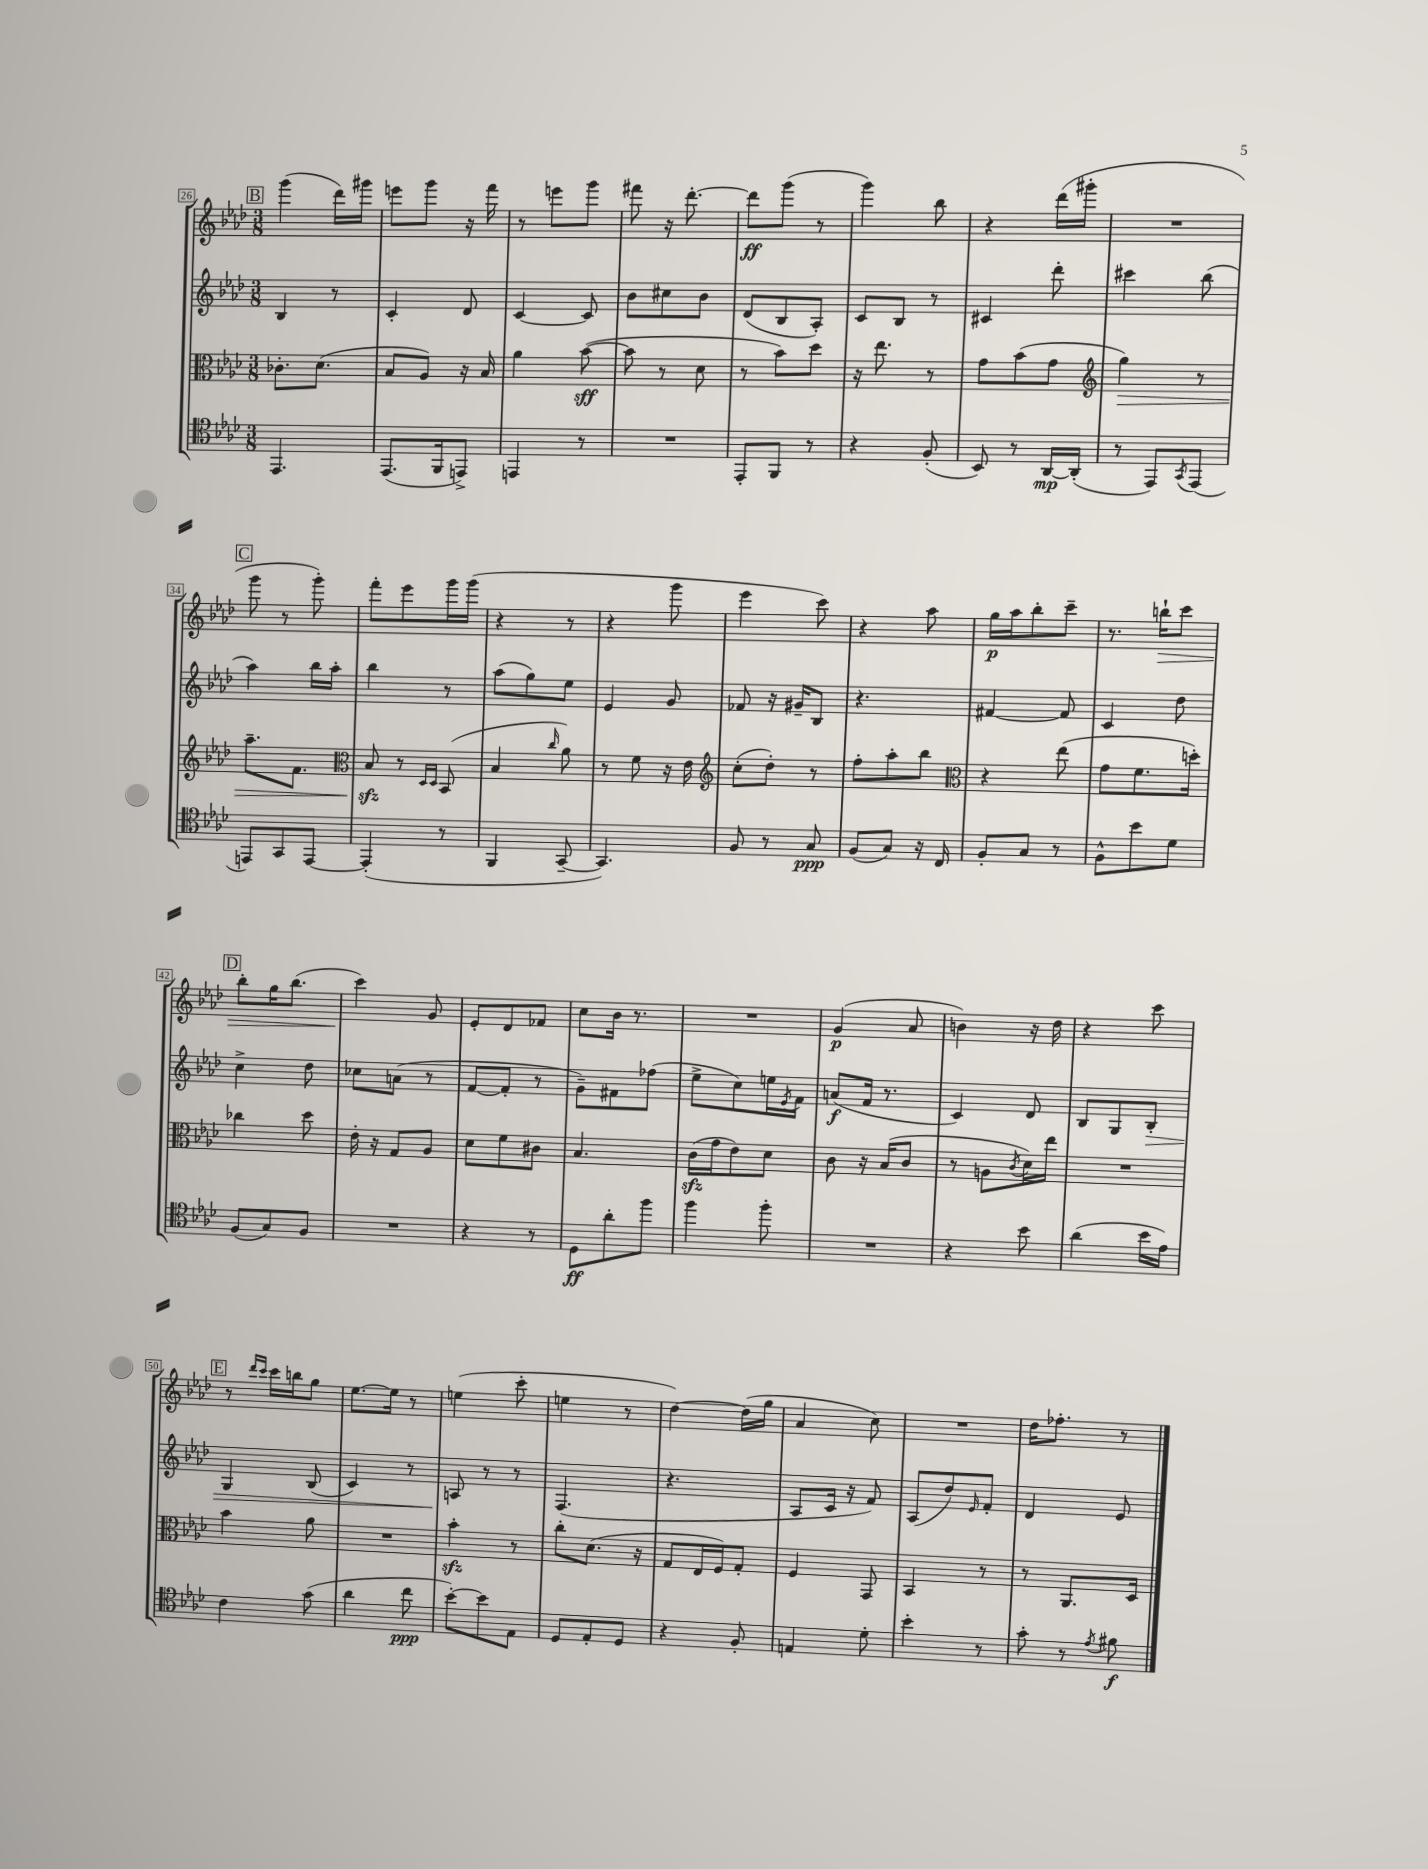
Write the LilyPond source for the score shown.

<<
\new StaffGroup <<
\new Staff = "s0" {
    \clef treble \key aes \major \numericTimeSignature \time 3/8
    \mark \markup { \box "B" } g'''4( des'''16) gis'''16 |
    e'''8 g'''8 r16 f'''16 |
    r8 e'''8 g'''8 |
    fis'''8 r16 des'''8.~-. |
    des'''8\ff g'''8( r8 |
    g'''4) bes''8 |
    r4 des'''16( gis'''16-. |
    R4. |
    \mark \markup { \box "C" } g'''8 r8 g'''8-.) |
    f'''8-. ees'''8 g'''16 g'''16( |
    r4 r8 |
    r4 g'''8 |
    ees'''4 c'''8) |
    r4 aes''8 |
    g''16\p aes''16 bes''8-. c'''8-- |
    r8. b''16-!\> c'''8 |
    \mark \markup { \box "D" } bes''8-. g''16 bes''8.( |
    c'''4\!) g'8 |
    ees'8-. des'8 fes'8 |
    c''8 bes'16 r8. |
    R4. |
    g'4\p( aes'8 |
    b'4) r16 des''16 |
    r4 c'''8 |
    \mark \markup { \box "E" } r8 \grace { des'''16 c'''16 } c'''16 b''16 g''8 |
    ees''8.~ ees''16 r8 |
    e''4( c'''8-. |
    e''4 r8 |
    des''4~) des''16( g''16 |
    aes'4 c''8) |
    R4. |
    des''16 fes''8.-. r8 \bar "|." |
}
\new Staff = "s1" {
    \clef treble \key aes \major \numericTimeSignature \time 3/8
    \mark \markup { \box "B" } bes4 r8 |
    c'4-. des'8 |
    c'4~ c'8 |
    bes'8 cis''8 bes'8 |
    des'8( bes8 aes8-.) |
    c'8 bes8 r8 |
    cis'4 des'''8-. |
    cis'''4 bes''8( |
    \mark \markup { \box "C" } aes''4) bes''16 aes''16-. |
    bes''4 r8 |
    aes''8( g''8) ees''8 |
    ees'4 g'8 |
    fes'8 r16 gis'16-- bes8 |
    r4. |
    fis'4~ fis'8 |
    c'4 des''8 |
    \mark \markup { \box "D" } c''4-> des''8 |
    ces''8 a'8( r8 |
    f'8~ f'8-. r8 |
    g'8--) fis'8 fes''8( |
    ees''8-> c''8) e''16 \acciaccatura { ees'8 } f'16 |
    a'8\f( f'16 r8. |
    c'4) des'8 |
    bes8 g8 bes8-.\> |
    \mark \markup { \box "E" } g4 bes8( |
    c'4) r8 |
    a8\! r8 r8 |
    f4.( |
    r4. |
    aes8 c'16 r16 f'8) |
    aes8( des''8) \grace { ees'16 } f'8-. |
    des'4 ees'8 \bar "|." |
}
\new Staff = "s2" {
    \clef alto \key aes \major \numericTimeSignature \time 3/8
    \mark \markup { \box "B" } ces'8.-. des'8.( |
    bes8 aes8) r16 bes16 |
    aes'4 bes'8~\sff( |
    bes'8 r8 des'8 |
    r8 bes'8) des''8 |
    r16 ees''8. r8 |
    g'8 bes'8( g'8 |
    \clef treble g''4\>) r8 |
    \mark \markup { \box "C" } aes''8.-- f'8. |
    \clef alto bes8\sfz\! r8 \grace { des16 des16 } bes,8( |
    bes4 \grace { c''16 } aes'8) |
    r8 f'8 r16 ees'16 |
    \clef treble c''8-.( des''8-.) r8 |
    f''8-. aes''8-. bes''8 |
    \clef alto r4 ees''8( |
    g'8 f'8. d''16-.) |
    \mark \markup { \box "D" } ces''4 des''8 |
    ees'16-. r16 g8 aes8 |
    des'8 f'8 cis'8 |
    bes4. |
    c'16\sfz( g'16 ees'8) des'8 |
    c'8 r16 bes16( c'8 |
    r8 a8 \acciaccatura { c'8 } des'16) ees''16 |
    R4. |
    \mark \markup { \box "E" } bes'4 aes'8 |
    R4. |
    bes'4-.\sfz r8 |
    c''8-. des'8.( r16 |
    g8 ees16 f16) g8-. |
    f4 g,8 |
    bes,4 r8 |
    r8 aes,8. des16 \bar "|." |
}
\new Staff = "s3" {
    \clef tenor \key aes \major \numericTimeSignature \time 3/8
    \mark \markup { \box "B" } ees,4. |
    ees,8.( f,16 e,8->) |
    e,4 r8 |
    R4. |
    ees,8-. f,8 r8 |
    r4 f8-.( |
    bes,8) r8 aes,16~\mp aes,16-.( |
    r8 ees,8) \acciaccatura { g,8 } ees,8( |
    \mark \markup { \box "C" } e,8) g,8 e,8~ |
    e,4-.( r8 |
    f,4 g,8~-- |
    g,4.) |
    f8 r8 g8\ppp |
    f8( g8) r16 c16 |
    f8-. g8 r8 |
    f8-^ bes'8 des'8 |
    \mark \markup { \box "D" } f8( g8) f8 |
    R4. |
    r4 r8 |
    des8\ff aes'8-. f''8 |
    f''4 f''8-. |
    R4. |
    r4 bes'8 |
    aes'4( bes'16 ees'16) |
    \mark \markup { \box "E" } c'4 g'8( |
    aes'4 c''8\ppp |
    bes'8~-.) bes'8 ees8 |
    des8 ees8-. des8 |
    r4 f8-. |
    e4 des'8-. |
    bes'4-. r8 |
    g'8-. r8 \acciaccatura { ees'8 } fis'8\f \bar "|." |
}
>>
>>
\layout { \context { \Score currentBarNumber = #26 \override BarNumber.stencil = #(make-stencil-boxer 0.1 0.3 ly:text-interface::print) } }
